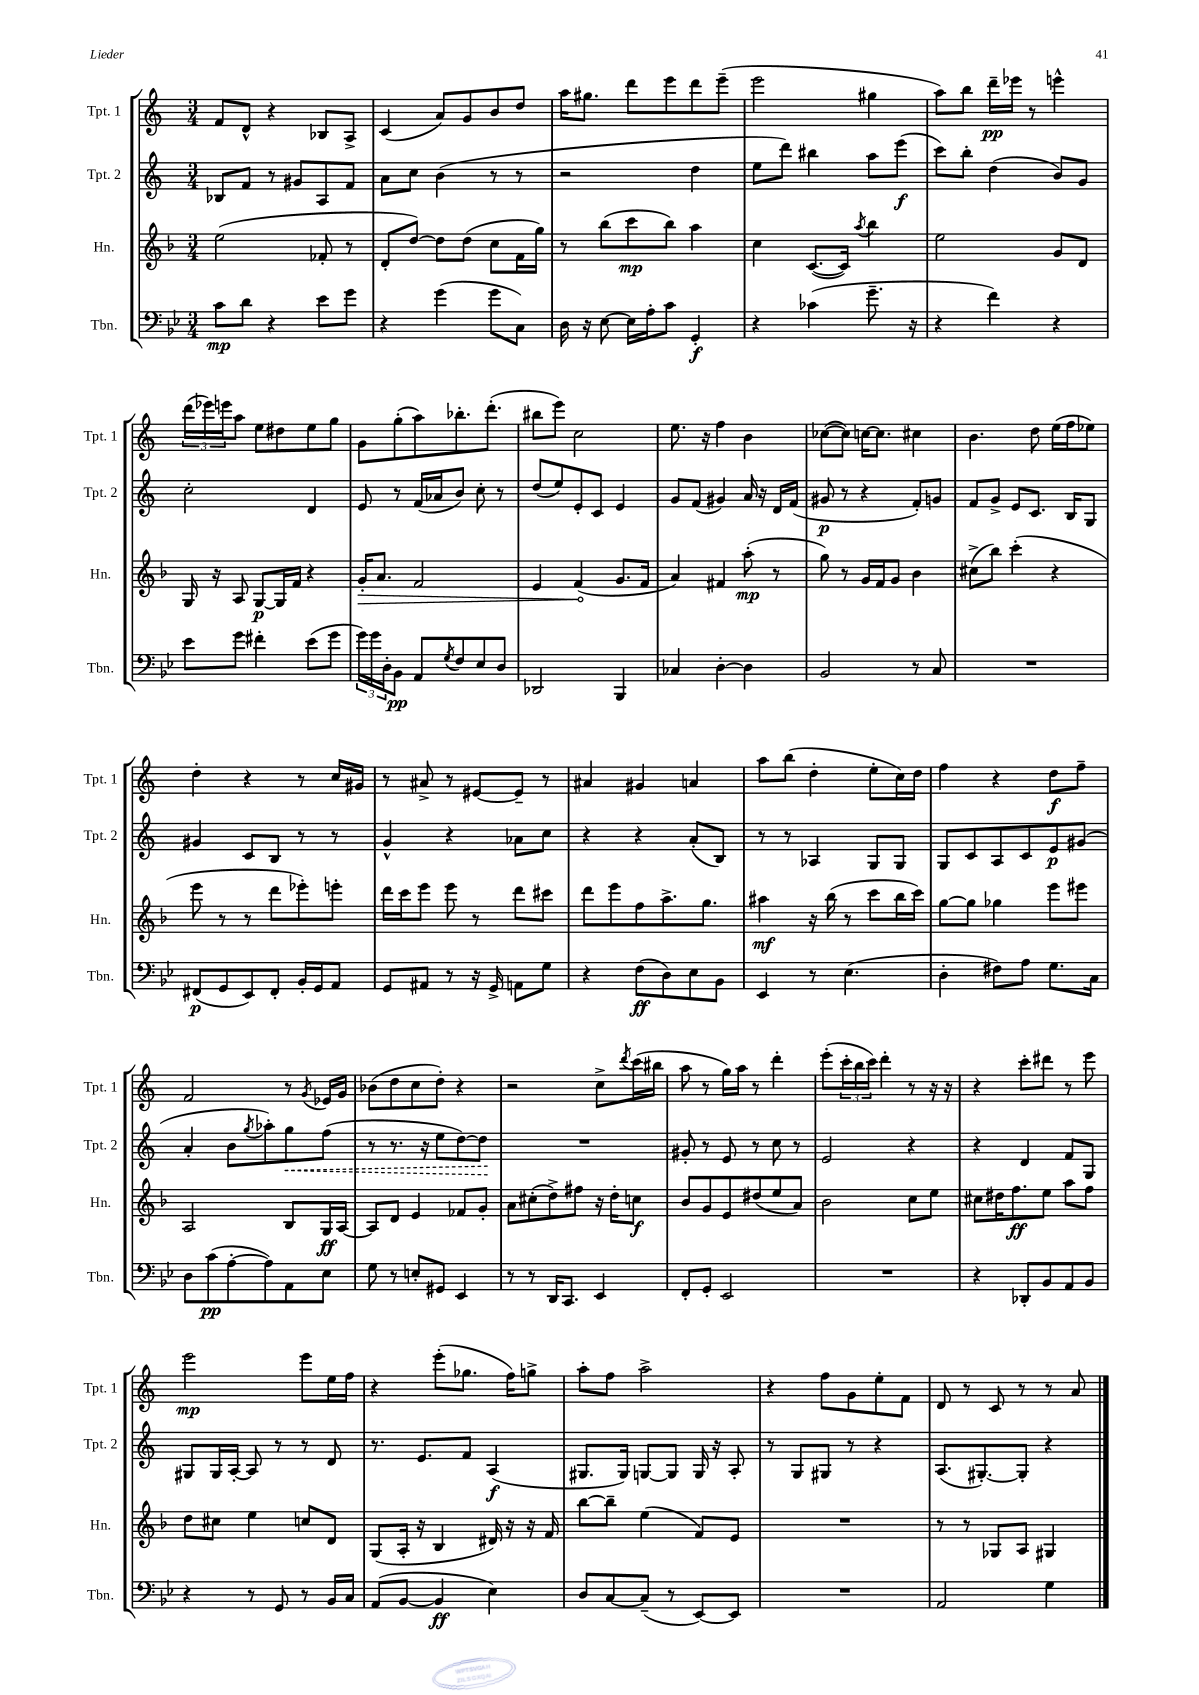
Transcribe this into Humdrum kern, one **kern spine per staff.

**kern	**kern	**kern	**kern
*staff4	*staff3	*staff2	*staff1
*clefF4	*clefG2	*clefG2	*clefG2
*k[b-e-]	*k[b-]	*k[]	*k[]
*M3/4	*M3/4	*M3/4	*M3/4
8c\L	(2ee\	8B-/L	8f/L
8d\J	.	8f/J	8d^^/J
4r	.	8r	4r
.	.	8g#/L	.
8e-\L	8f-'/	8A/	8B-/L
8g\J	8r	8f/J	8A^/J
=	=	=	=
4r	8d'/L	8a\L	(4c/
.	[8dd/J)	8cc\J	.
(4g\	8dd\]L	(4b\	8a/L)
.	(8dd\J	.	8g/
8g\L	8cc\L	8r	8b/
8C\J)	16f\L	8r	8dd/J
.	16gg\JJ)	.	.
=	=	=	=
16D\	8r	2r	16aa\LK
16r	.	.	8.gg#\J
[8E-\	(8bb-\L	.	.
16E-\]LL	8ccc\	.	8ddd\L
16A'\J	.	.	.
8c\J	8bb-\J)	.	8eee\
4GG'/	4aa\	4dd\	8ddd\
.	.	.	(8eee~\J
=	=	=	=
4r	4cc\	8ee\L	2eee\
.	.	8ddd\J)	.
(4c-\	([8.c/L	4bb#\	.
.	16c/]Jk)	.	.
.	8qaa/	.	.
8.g~\	4bb-\	8aa\L	4gg#\
.	.	(8eee\J	.
16r	.	.	.
=	=	=	=
4r	2ee\	8ccc\L)	8aa\L)
.	.	8bb'\J	8bb\J
4f\)	.	(4dd\	16ddd~\LL
.	.	.	16eee-\JJ
.	.	.	8r
4r	8g/L	8b/L)	4eee^^\
.	8d/J	8g/J	.
=	=	=	=
8e-\L	16G/	2cc'\	(24ddd\LL
.	.	.	24eee-\)
.	16r	.	.
.	.	.	24eee\J
8g\J	8A/	.	8aa\J
4f#'\	[8G/L	.	8ee\L
.	16G/]L	.	8dd#\
.	16f/JJ	.	.
(8e-\L	4r	4d/	8ee\
8g\J	.	.	8gg\J
=	=	=	=
24g\LL)	16g'/LK	8e/	8g\L
24g\	.	.	.
.	8.a/J	.	.
24D'\J	.	.	.
8BB-\J	.	8r	(8gg'\
8AA/L	2f/	(16f/LL	8aa\)
.	.	16a-/J	.
8qG/	.	.	.
8F/	.	8b/J)	8.bb-'\
8E-/	.	8cc'\	.
.	.	.	(8.ddd'\J
8D/J	.	8r	.
=	=	=	=
2DD-/	4e/	(8dd/L	8bb#\L
.	.	8ee/)	8eee\J)
.	(4f/	8e'/	2cc\
.	.	8c/J	.
4BBB-/	8.g/L	4e/	.
.	16f/Jk	.	.
=	=	=	=
4C-/	4a/)	8g/L	8.ee\
.	.	(8f/J	.
.	.	.	16r
[4D'\	4f#/	4g#/)	4ff\
4D\]	(8aa'\	16a/	4b\
.	.	16r	.
.	8r	16d/LL	.
.	.	(16f/JJ	.
=	=	=	=
2BB-/	8gg\)	8g#/	([8cc-\L
.	8r	8r	8cc-\]J)
.	16g/LL	4r	[16cc\LK
.	16f/J	.	8.cc\]J
.	8g/J	.	.
8r	4b-\	8f'/L)	4cc#\
8C/	.	8g/J	.
=	=	=	=
2.r	(8cc#^\L	8f/L	4.b\
.	8bb-\J)	8g^/J	.
.	(4ccc'\	8e/L	.
.	.	8.c/J	8dd\
.	4r	.	(16ee\LL
.	.	16B/LK	16ff\J
.	.	8G/J	8ee-\J)
=	=	=	=
(8FF#/L	8eee\	4g#/	4dd'\
8GG/	8r	.	.
8EE-/)	8r	8c/L	4r
8FF#'/J	8ddd\L	8B/J	.
16BB-'/LL	8eee-'\)	8r	8r
16GG/J	.	.	.
8AA/J	8eee'\J	8r	16cc/LL
.	.	.	16g#/JJ
=	=	=	=
8GG/L	16ddd\LL	4g^^/	8r
.	16ccc\J	.	.
8AA#/J	8eee\J	.	8a#^/
8r	8eee\	4r	8r
16r	8r	.	[8e#/L
16GG^/	.	.	.
8AA\L	8ddd\L	8a-\L	8e#~/]J
8G\J	8ccc#\J	8cc\J	8r
=	=	=	=
4r	8ddd\L	4r	4a#/
.	8eee\	.	.
(8F\L	8ff\	4r	4g#/
8D\)	8.aa^\	.	.
8E-\	.	(8a'/L	4a/
.	8.gg\J	.	.
8BB-\J	.	8B/J)	.
=	=	=	=
4EE-/	4aa#\	8r	8aa\L
.	.	8r	(8bb\J
8r	16r	4A-/	4dd'\
.	(16bb-\	.	.
(4.E-\	8r	.	.
.	8ccc\L	8G/L	8ee'\L
.	16bb-\L	8G/J	16cc\L)
.	16ccc\JJ)	.	16dd\JJ
=	=	=	=
4D'\	[8gg\L	8G/L	4ff\
.	8gg\]J	8c/	.
8F#\L)	4gg-\	8A/	4r
8A\J	.	8c/	.
8.G\L	8eee\L	8e/	8dd\L
.	8eee#\J	(8g#/J	8ff~\J
16C\Jk	.	.	.
=	=	=	=
8D\L	2A/	4a'/	2f/
(8c\	.	.	.
[8A'\	.	8b\L	.
.	.	8qgg/	.
8A\])	.	8aa-'\)	.
8AA\	8B-/L	8gg\	8r
.	.	.	8qg/
8E-\J	16G/L	(8ff\J	16e-/LL
.	[16A/JJ	.	16g/JJ
=	=	=	=
8G\	8A/]L	8r	(8b-\L
8r	8d/J	8.r	8dd\
8E'/L	4e/	.	8cc\
.	.	16r	.
8GG#/J	.	8ee\L	8dd'\J)
4EE-/	8f-/L	[8dd\)	4r
.	8g'/J	8dd\]J	.
=	=	=	=
8r	8a\L	2.r	2r
8r	(8cc#'\	.	.
16DD/LK	8dd^\)	.	.
8.CC/J	.	.	.
.	8ff#\J	.	.
4EE-/	16r	.	8cc^\L
.	16dd'\LK	.	.
.	.	.	8qddd/
.	8cc\J	.	(16ccc\L
.	.	.	16bb#\JJ
=	=	=	=
8FF'/L	8b-/L	8g#'/	8aa\
8GG'/J	8g/	8r	8r
2EE-/	8e/	8e/	16gg\LL)
.	.	.	16aa\JJ
.	(8dd#/	8r	8r
.	8ee/	8cc\	4ddd'\
.	8a/J)	8r	.
=	=	=	=
2.r	2b-\	2e/	(8eee'\L
.	.	.	24ccc'\L
.	.	.	24bb\
.	.	.	24ccc\JJ)
.	.	.	4ddd'\
.	8cc\L	4r	8r
.	8ee\J	.	16r
.	.	.	16r
=	=	=	=
4r	8cc#\L	4r	4r
.	16dd#\K	.	.
.	8.ff\	.	.
8DD-'/L	.	4d/	8ccc'\L
8BB-/	8ee\J	.	8ddd#\J
8AA/	8aa\L	8f/L	8r
8BB-/J	8ff\J	8G/J	8eee\
=	=	=	=
4r	8dd\L	8G#/L	2eee\
.	8cc#\J	16G#/L	.
.	.	[16A'/JJ	.
8r	4ee\	8A/]	.
8GG/	.	8r	.
8r	8cc/L	8r	8eee\L
16BB-/LL	8d/J	8d/	16ee\L
16C/JJ	.	.	16ff\JJ
=	=	=	=
(8AA/L	(8G/L	8.r	4r
[8BB-/J	16A'/Jk	.	.
.	16r	8.e/L	.
4BB-/]	4B-/	.	(8eee'\L
.	.	8f/J	8.gg-\J
4E-\)	16d#/)	(4A/	.
.	16r	.	16ff\LK)
.	16r	.	8gg^\J
.	16f/	.	.
=	=	=	=
8D/L	[8bb-\L	8.G#/L	8aa'\L
[8C/	8bb-~\]J	.	8ff\J
.	.	16G#/Jk)	.
(8C~/]J	(4ee\	[8G/L	2aa^\
8r	.	8G/]J	.
[8EE-/L)	8f/L)	16G/	.
.	.	16r	.
8EE-/]J	8e/J	8A'/	.
=	=	=	=
2.r	2.r	8r	4r
.	.	8G/L	.
.	.	8G#/J	8ff\L
.	.	8r	8g\
.	.	4r	8ee'\
.	.	.	8f\J
=	=	=	=
2AA/	8r	(8.A/L	8d/
.	8r	.	8r
.	.	[8.G#'/)	.
.	8G-/L	.	8c/
.	8A/J	8G#'/]J	8r
4G\	4G#/	4r	8r
.	.	.	8a/
==	==	==	==
*-	*-	*-	*-
